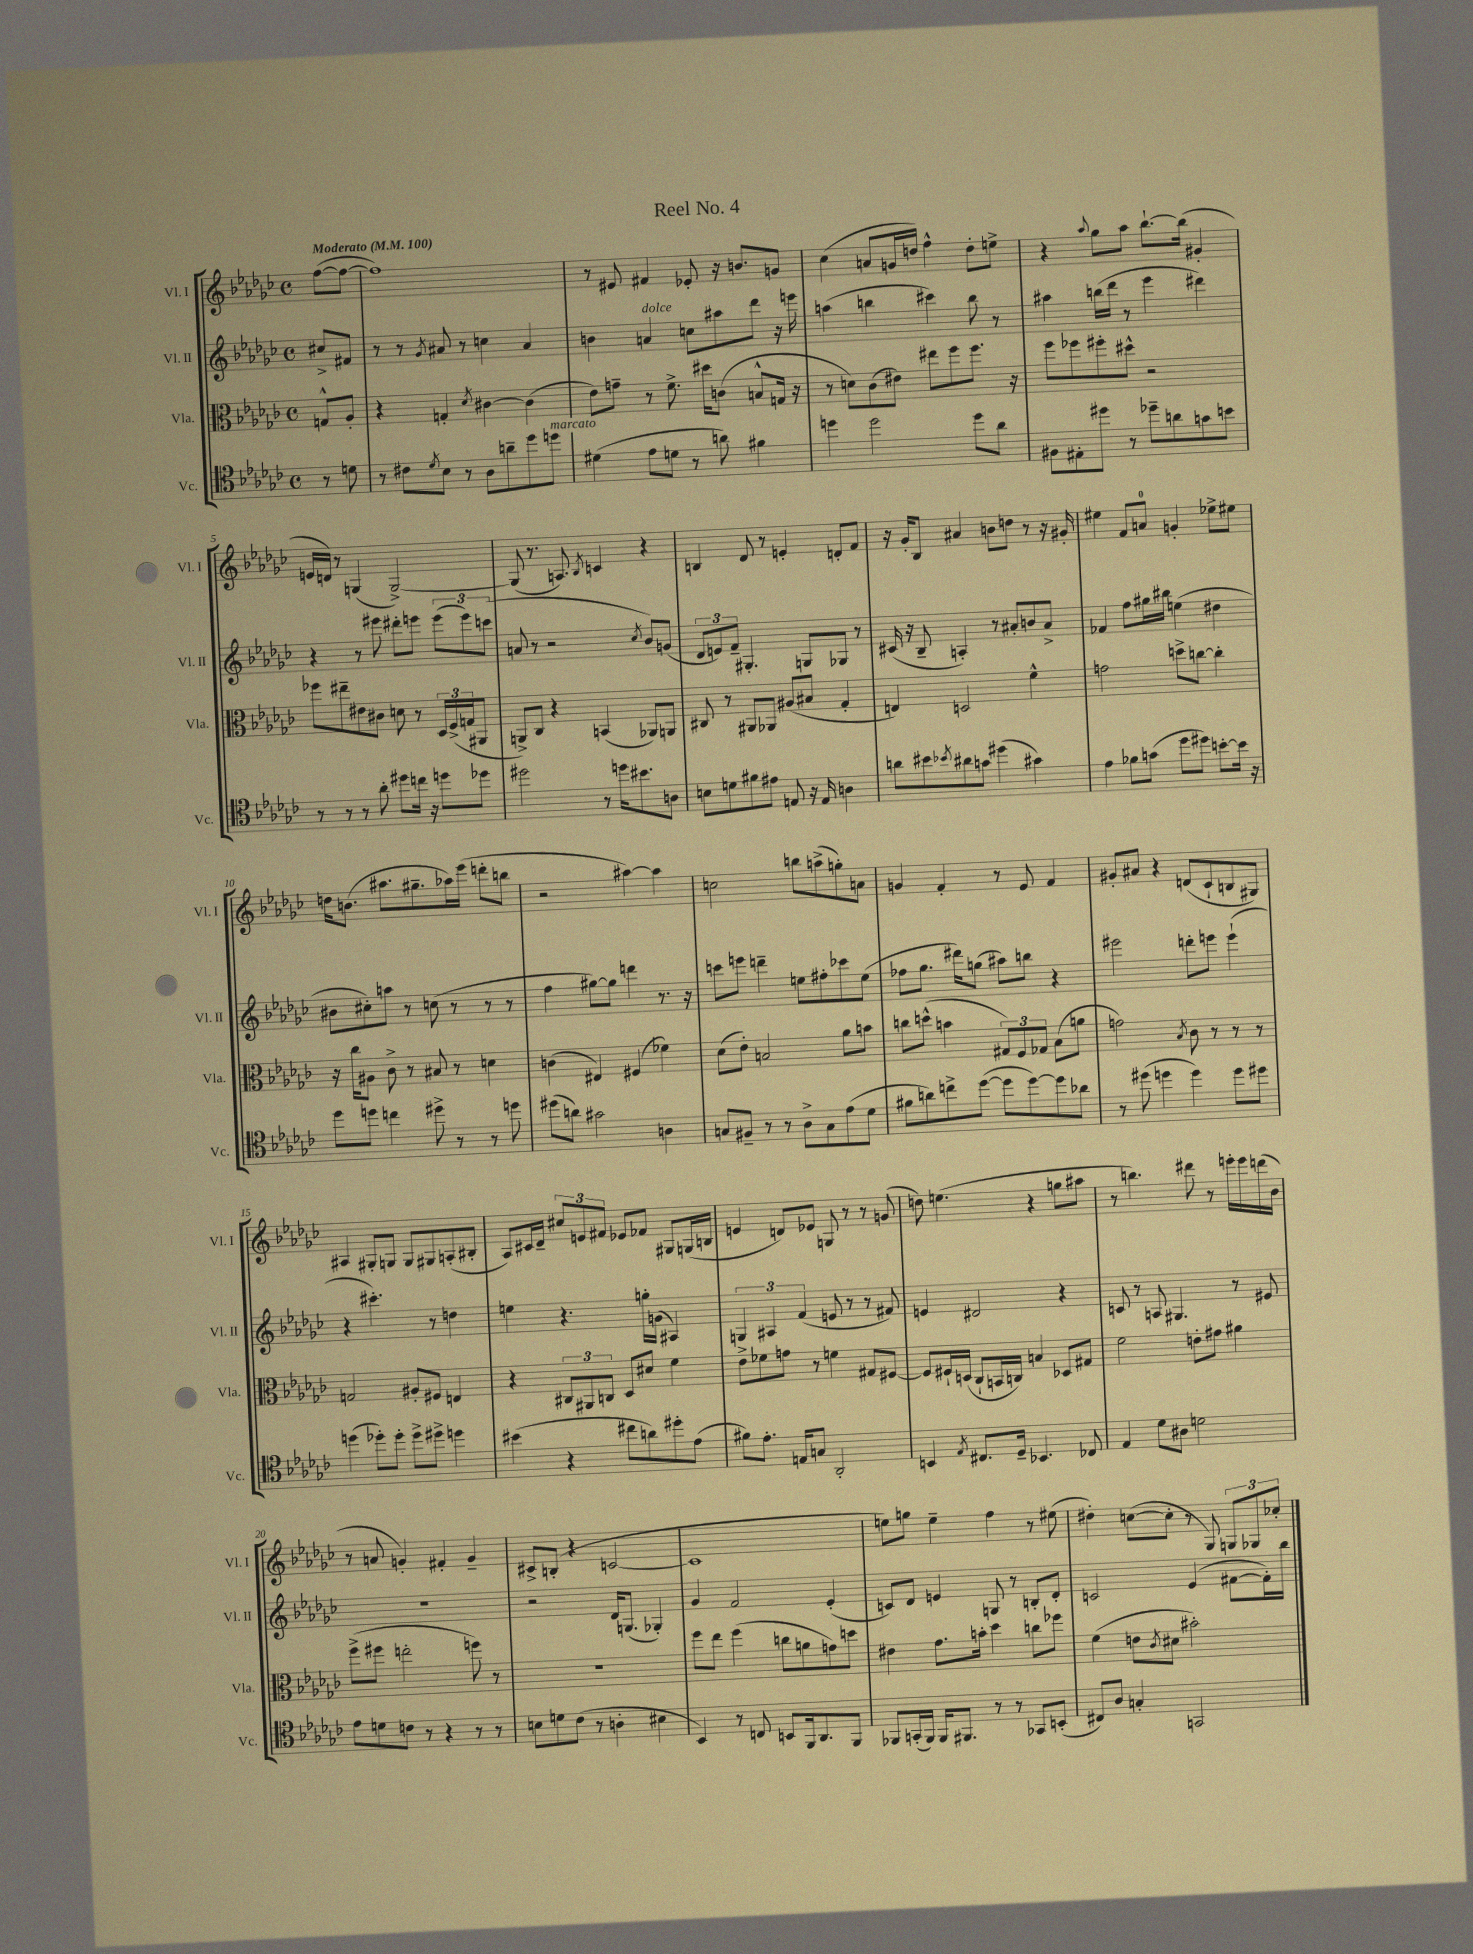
\header { title = "Reel No. 4" }
<<
\new StaffGroup <<
\new Staff = "s0" \with { instrumentName = "Vl. I" shortInstrumentName = "Vl. I" } {
    \clef treble \key ges \major \defaultTimeSignature \time 4/4 \partial 4 \tempo "Moderato" 4 = 100
    f''8~( f''8~ |
    f''1) |
    r8 eis'8 fis'4 ees'8-. r16 b'8. g'8 |
    ces''4( a'8 g'16 d''16) f''4-^ d''8-. e''8-> |
    r4 \appoggiatura { aes''8 } ges''8 aes''8 bes''8.~-! bes''16( gis'4-. |
    e'16 d'16) r8 g4( g2~->) |
    g8( r8. a8.) \acciaccatura { bes8 } c'4 r4 |
    b4 des'8 r8 e'4-. d'8-. f'8 |
    r16 ges'16-. bes8 ais'4 b'8 d''8 r8 r16 gis'16-. |
    eis''4 f'8 a'8-0 g'4-. ees''8-> eis''8 |
    d''16 b'8.( ais''8. gis''8.-- aes''16) ees'''16( d'''8-. b''8 |
    r2 ais''4~) ais''4 |
    c''2 b''8 a''8->( g''8-.) a'8 |
    g'4 f'4-. r8 ees'8 f'4 |
    gis'8-. ais'8 r4 d'8( ces'8-! b8 gis8) |
    ais4 gis8-. g8 g8 gis8 a8-.( bis8-. |
    aes8) cis'16 des'16-- \tuplet 3/2 { cis''8 e'8 fis'8 } ees'8 fes'8 gis8 g16( b16 |
    e'4 d'8) ees'8 g8 r8 r8 g'8( |
    d''8) e''4.( r4 g''8 ais''8 |
    r8 b''4.) dis'''8 r8 e'''16-. e'''16 d'''16( bes'16 |
    r8 a'8 g'4-.) fis'4-. g'4-- |
    cis'8-> b8-.( r4 c'2~ |
    c'1 |
    e''8) g''8 e''4-- f''4 r8 eis''8( |
    dis''4-.) c''8~( c''8-. r8 ges8) \tuplet 3/2 { g8 ges8 ces''8-. } \bar "|." |
}
\new Staff = "s1" \with { instrumentName = "Vl. II" shortInstrumentName = "Vl. II" } {
    \clef treble \key ges \major \defaultTimeSignature \time 4/4 \partial 4
    cis''8-> fis'8 |
    r8 r8 \acciaccatura { ges'8 } ais'8 r8 c''4 ais'4 |
    b'4 a'4^\markup { \italic "dolce" } c''8 ais''8 des'''8 r16 e'''16 |
    a''4( b''4 cis'''4) b''8 r8 |
    ais''4 b''16( des'''16 r8 ees'''4 dis'''4) |
    r4 r8 eis'''8 dis'''8-. e'''8 \tuplet 3/2 { e'''8( e'''8) c'''8( } |
    a'8 r8 r2 \acciaccatura { ces''8 } bes'8) g'8( |
    \tuplet 3/2 { des'8 e'8) f'8-- } gis4.-. g8 ges8 r8 |
    cis'16( r16 bes8-- a4-.) r8 ais'8-. b'8 ais'8-> |
    fes'4 f''8 gis''16 bis''16 e''4( dis''4 |
    bis'8 cis''8-.) a''8 r8 c''8( r8 r8 r8 |
    f''4 gis''8~) gis''8 d'''4 r8. r16 |
    c'''8 e'''8 d'''4-- e''8 fis''8-. ces'''8 e''8( |
    fes''8 ges''8. dis'''16) g''8( ais''8) b''8 r4 |
    eis'''2 d'''8-. e'''8 e'''4-!( |
    r4 cis'''4.-.) r8 d''4 |
    e''4 r4. g''16-. g'16( ais4) |
    \tuplet 3/2 { g4 ais4 f'4( } e'8 r8 r8 fis'8) |
    e'4 dis'2 r4 |
    c'8 r8 a8 gis4. r8 eis'8 |
    R1 |
    r2 des'16 g8.( ges4-.) |
    ges'4 f'2 ees'4-.( |
    c'8) des'8 e'4 g8 r8 b8-. des'8-. |
    c'2 ees'4( fis'8~ fis'16-.) bes''16 \bar "|." |
}
\new Staff = "s2" \with { instrumentName = "Vla." shortInstrumentName = "Vla." } {
    \clef alto \key ges \major \defaultTimeSignature \time 4/4 \partial 4
    g8-^ aes8-. |
    r4 g4-. \acciaccatura { des'8 } cis'4~ cis'4( |
    ees'8) g'8-- r8 f'8.-> dis''16 c'8( b8-^ g16 r16 |
    r8 d'8) ces'8( eis'8) eis''8 f''8 f''8. r16 |
    f''8 fes''8 fis''8-. dis''8-^ r2 |
    fes''8 eis''8-- eis'8 cis'8 d'8 r8 \tuplet 3/2 { des16 f16->( g16 } ais,8 |
    a,8->) ces8 r4 b,4( aes,8) a,8 |
    cis8 r8 ais,8 aes,8 ais8( bis8 ges4-. |
    e4) d2 f'4-^ |
    g'2 d''8-> c''8~ c''4-. |
    r16 ces''16 ais8 ces'8-> r8 bis8 r8 d'4 |
    c'4( eis4) fis4( fes'4) |
    des'8( ees'8-.) b2 aes'8 b'8 |
    c''8 d''8-^( b'4 \tuplet 3/2 { gis8) f8 ges8 } bes8( a'8 |
    g'2) \acciaccatura { bes8 } ces'8 r8 r8 r8 |
    g2 ais8-. fis8 e4 |
    r4 \tuplet 3/2 { cis8 ais,8 c8 } des8 dis'8 f'4 |
    ees'8-> fes'8 g'8 r8 f'4 gis8 fis8~ |
    fis8 fis16-! d16( ces8-! b,16 c16) b4 des8 gis8 |
    f'2 e'8-. gis'8 ais'4 |
    f''8->( fis''8 e''2-. f''8) r8 |
    R1 |
    f''8 ees''8 f''4( c''8 a'8 g'8) d''8 |
    eis'4 ges'8. b'16-. des''4 c''8 fes''8 |
    f'4( e'8 \acciaccatura { ces'8 } dis'8 bis'2-.) \bar "|." |
}
\new Staff = "s3" \with { instrumentName = "Vc." shortInstrumentName = "Vc." } {
    \clef tenor \key ges \major \defaultTimeSignature \time 4/4 \partial 4
    r8 d'8 |
    r8 cis'8 \acciaccatura { des'8 } bes8 r8 aes8 a'8-- des''8 d''8^\markup { \italic "marcato" } |
    dis'4( ees'8 d'8 r8 a'8) fis'4 |
    d''4 d''2 d''8 aes'8 |
    fis8 eis8-. dis''8 r8 des''8-- a'8 g'8 b'8 |
    r8 r8 r8 aes'8-. dis''8 c''16 r16 d''8 des''8 |
    dis''2 r8 d''16 bis'8. a8 |
    b8 d'8 fis'8 eis'8 e8 r16 e16 a4 |
    a'8 bis'8 \acciaccatura { bes'8 } ais'8 g'8 dis''4( gis'4) |
    ees'4 fes'8 g'8( des''8 dis''8) b'8~-. b'16 r16 |
    des''8 d''8 c''4 dis''8-> r8 r8 d''8 |
    dis''8( a'8) gis'2 a4 |
    g8 fis8-- r8 r8 aes8-> g8 ees'8( des'8 |
    fis'8 a'8) c''8-> des''8~( des''8 des''8~) des''8 aes'8 |
    r8 dis''8( d''4 d''4) d''8 dis''8 |
    d''4( des''8-.) des''8-. des''8-> dis''8-> d''4 |
    bis'4( r4 cis''8 a'8) dis''8-. ees'8( |
    fis'8) ees'8.-. e16 g8 aes,2-. |
    b,4 \acciaccatura { ees8 } cis8. des16-- bes,4. ces8 |
    ees4 des'8 ais8 d'2 |
    ees'8 d'8 c'8 r8 r4 r8 r8 |
    b8 d'8 ces'8( r8 a4-. bis4 |
    bes,4) r8 c8 b,8 f,16 aes,8. f,8 |
    fes,8 g,16-.( fes,16) fes,16 fis,8. r8 r8 ges,8 b,8-.( |
    cis8) aes8 g4-. g,2 \bar "|." |
}
>>
>>
